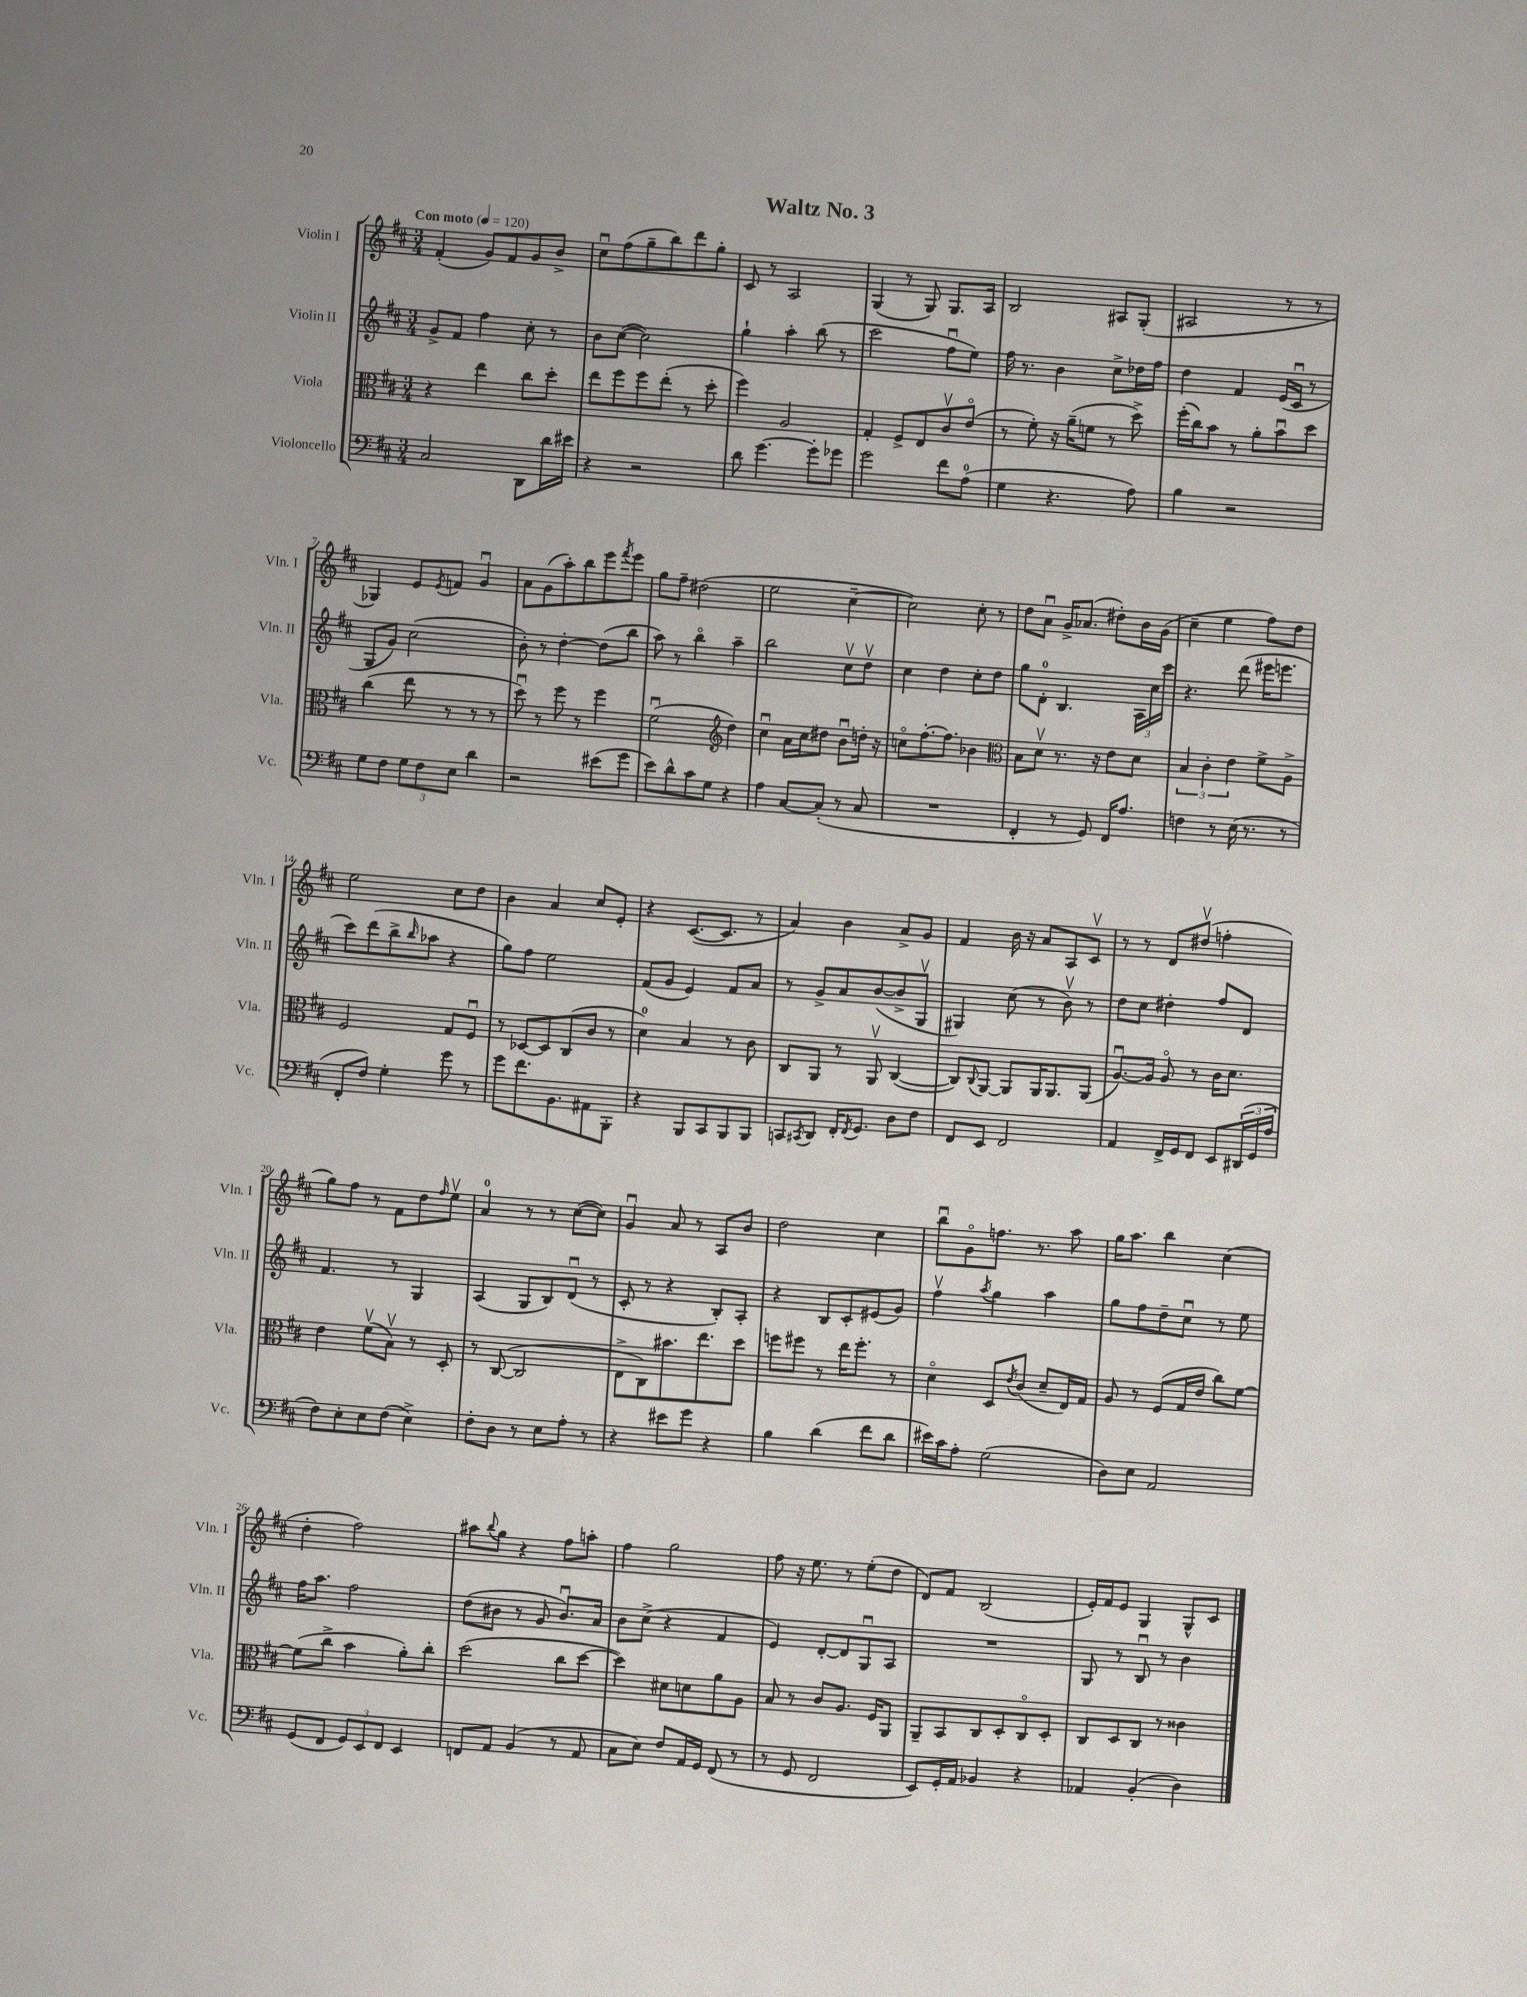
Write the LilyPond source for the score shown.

\header { title = "Waltz No. 3" }
<<
\new StaffGroup <<
\new Staff = "s0" \with { instrumentName = "Violin I" shortInstrumentName = "Vln. I" } {
    \clef treble \key d \major \numericTimeSignature \time 3/4 \tempo "Con moto" 4 = 120
    fis'4-.( g'8) fis'8 g'8 b'8-> |
    cis''8\downbow fis''8( g''8-- b''8) d'''8 g''8-. |
    cis'8 r8 a2 |
    g4( r8 g8) g8. a16 |
    b2 ais8 g8-.( |
    ais2 r8 r8 |
    ges4) e'8 \acciaccatura { e'8 } f'8 g'4\downbow |
    a'8 g'8( a''8-.) b''8 e'''8 \acciaccatura { fis'''8 } e'''8 |
    g''8 fis''8-- dis''2( |
    e''2 cis''4~-- |
    cis''2) cis''8-. r8 |
    d''8 a'8\downbow g'16-> aes'8.( dis''8-.) b'16 g'16( |
    cis''4-- e''4 fis''8) d''8 |
    e''2 cis''8 d''8 |
    b'4 a'4 cis''8 e'8-. |
    r4 cis'8.~( cis'8. r8 |
    a'4) b'4 a'8-> g'8 |
    fis'4 b'16 r16 a'8 a8 cis'8\upbow |
    r8 r8 d'8 dis''8\upbow( f''4-. |
    g''8) fis''8 r8 fis'8 d''8 \grace { fis''16 } e''8\upbow |
    a'4-0 r8 r8 cis''8~( cis''8) |
    g'4\downbow a'8 r8 a8 b'8 |
    d''2 cis''4 |
    b''8\downbow g'8\flageolet f''8. r8. a''8 |
    g''16 a''8. b''4 cis''4( |
    d''4-. fis''2) |
    ais''8 \appoggiatura { b''8 } g''8 r4 fis''8 a''8-. |
    fis''4 g''2 |
    fis''8 r16 e''8. r8 e''8-.( d''8 |
    d'8) fis'8 b2( |
    e'16-.) fis'16 e'8 g4 g8-^ cis'8 \bar "|." |
}
\new Staff = "s1" \with { instrumentName = "Violin II" shortInstrumentName = "Vln. II" } {
    \clef treble \key d \major \numericTimeSignature \time 3/4
    g'8-> fis'8 fis''4 cis''8-. r8 |
    b'8 cis''8~( cis''2) |
    g''4-! a''4-. b''8( r8 |
    cis'''2 fis''8\downbow e''8) |
    fis''16 r8. b'4 cis''8-> des''16 fis''16 |
    d''4 fis'4 e'16( cis'16\downbow r8 |
    g8 g'8) cis''2( |
    b'8-.) r8 d''4~-. d''8( b''8 |
    a''8) r8 b''4\flageolet a''4-- |
    b''2 cis''8\upbow d''8\upbow |
    cis''4 d''4 cis''8-. d''8 |
    g''8 d'8-0-. b4. \tuplet 3/2 { a16 cis''16 cis'''16 } |
    r4. d'''8( eis'''16 e'''8. |
    cis'''8) d'''8( b''8-> \grace { b''16 } aes''8 r4 |
    g''8) fis''8 e''2 |
    fis'8( g'8 e'4) fis'8 a'8 |
    r8 g'8-> a'8 b'8~( b'8-> g8\upbow |
    gis4) cis''8( r8 b'8\upbow) r8 |
    d''8 cis''8 dis''4-. fis''8 d'8 |
    fis'4. r8 g4 |
    a4( g8 b8) d'8\downbow( r8 |
    cis'8-. r8 r4 b8-.) a8-. |
    r4 b8 cis'8-. eis'8( g'8) |
    fis''4\upbow \acciaccatura { a''8 } g''4 a''4 |
    g''8 fis''8 d''8-- cis''8\downbow r8 e''8 |
    fis''16 a''8. fis''2 |
    d''8( bis'8 r8 g'8 bis'8.\downbow) a'16 |
    b'8 cis''8->( r4 fis'4 |
    e'4) d'8~-. d'8 g8\downbow a8 |
    R2. |
    g8 r8 b8\downbow r8 b'4 \bar "|." |
}
\new Staff = "s2" \with { instrumentName = "Viola" shortInstrumentName = "Vla." } {
    \clef alto \key d \major \numericTimeSignature \time 3/4
    r4 e''4 cis''8 d''8-. |
    e''8 fis''8 fis''8 e''8-.( r8 d''8-. |
    fis''4) a2 |
    g4-. fis8-> e8 cis'8\upbow e'8\flageolet( |
    r8 fis'8-.) r16 a'16--( f'8 r8 d''8->) |
    fis''16-.( cis''16) b'8 r8 a'8-. b'8\downbow d''8 |
    cis''4( e''8 r8 r8 r8 |
    d''8\downbow) r8 fis''8 r8 fis''4 |
    fis'2\downbow( \clef treble d''4) |
    cis''4\downbow a'16 cis''16 dis''8 b'8\downbow d''16-. r16 |
    c''8\flageolet fis''8.~-. fis''8. bes'4 |
    \clef alto b8 d'8\upbow r8. r16 e'8 d'8 |
    \tuplet 3/2 { b4 cis'4-. e'4 } fis'8-> a8-> |
    fis2 g8 fis8\downbow |
    r8 des8~ des8 cis8( cis'8 r8 |
    d'4-0) b4 r8 cis'8 |
    cis8 a,8 r8 a,8\upbow cis4~( |
    cis8) \appoggiatura { cis8 } a,8~ a,8 a,16 a,8. a,8( |
    a8.~\downbow) a16 a8\flageolet r8 cis'16 d'8. |
    e'4 fis'8\upbow( b8\upbow) r8 d8-. |
    r8 cis8~( cis2 |
    e8-> cis8) bis'8. e''8. d''8 |
    f''8 fis''8 r8 e''16 fis''8.-. r8 |
    d'4\flageolet d8 \acciaccatura { e'8 } cis'8( d'8-- e16) g16 |
    a8 r8 fis8( g16 e'16 cis''8) fis'8~ |
    fis'8( cis''8-> b'4 a'8-.) cis''8-. |
    d''2( cis''8 d''8~ |
    d''4) dis'8 d'8 a'8 a8 |
    b8 r8 cis'8 a8. fis16 a,8 |
    a,8-- b,8 cis8 d8-. cis8\flageolet d8-. |
    cis8 d8 cis8 r8 cisis'4 \bar "|." |
}
\new Staff = "s3" \with { instrumentName = "Violoncello" shortInstrumentName = "Vc." } {
    \clef bass \key d \major \numericTimeSignature \time 3/4
    cis2 d,8 d'16 eis'16 |
    r4 r2 |
    d'8 g'4.~ g'8-. ges'8 |
    g'2 fis'8 a8-0( |
    g4 r4. a8) |
    b4 r2 |
    g8 fis8 \tuplet 3/2 { g8 fis8 e8 } d'4 |
    r2 eis'8( g'8 |
    e'8) d'8-^ cis'8 g8 r4 |
    a4 cis8~ cis8-.( r8 cis8 |
    R2. |
    fis,4-. r8 g,8) fis,16 a8. |
    f4 r8 e16( r8. r8 |
    fis,8-. fis8) g4-. g'8 r8 |
    g'8 fis'8. b,8. ais,8 b,,8-. |
    r4 b,,8 cis,8 b,,8 b,,8 |
    c,8 \acciaccatura { cis,8 } d,8 fis,16-. \acciaccatura { fis,8 } g,8. d8 fis8 |
    fis,8 e,8 fis,2 |
    a,4 fis,16-> g,16 fis,8 e,8 \tuplet 3/2 { dis,16( g,16 a16 } |
    fis8) e8-. e8 fis8( e4->) |
    fis8-. d8 r8 e8 a8-. r8 |
    r4 eis'8 g'8 r4 |
    b4 d'4( fis'8 d'8 |
    eis'16) cis'16 a8-. g2( |
    d8) e8 a,2 |
    g,8( fis,8 \tuplet 3/2 { g,8) e,8 fis,8 } e,4 |
    f,8 a,8 b,4( r8 a,8 |
    cis8 e8) fis8 a,16 g,16 fis,8( r8 |
    r8 g,8 fis,2 |
    e,8) g,16-. a,16 bes,4 r4 |
    aes,4 b,4-.( d4) \bar "|." |
}
>>
>>
